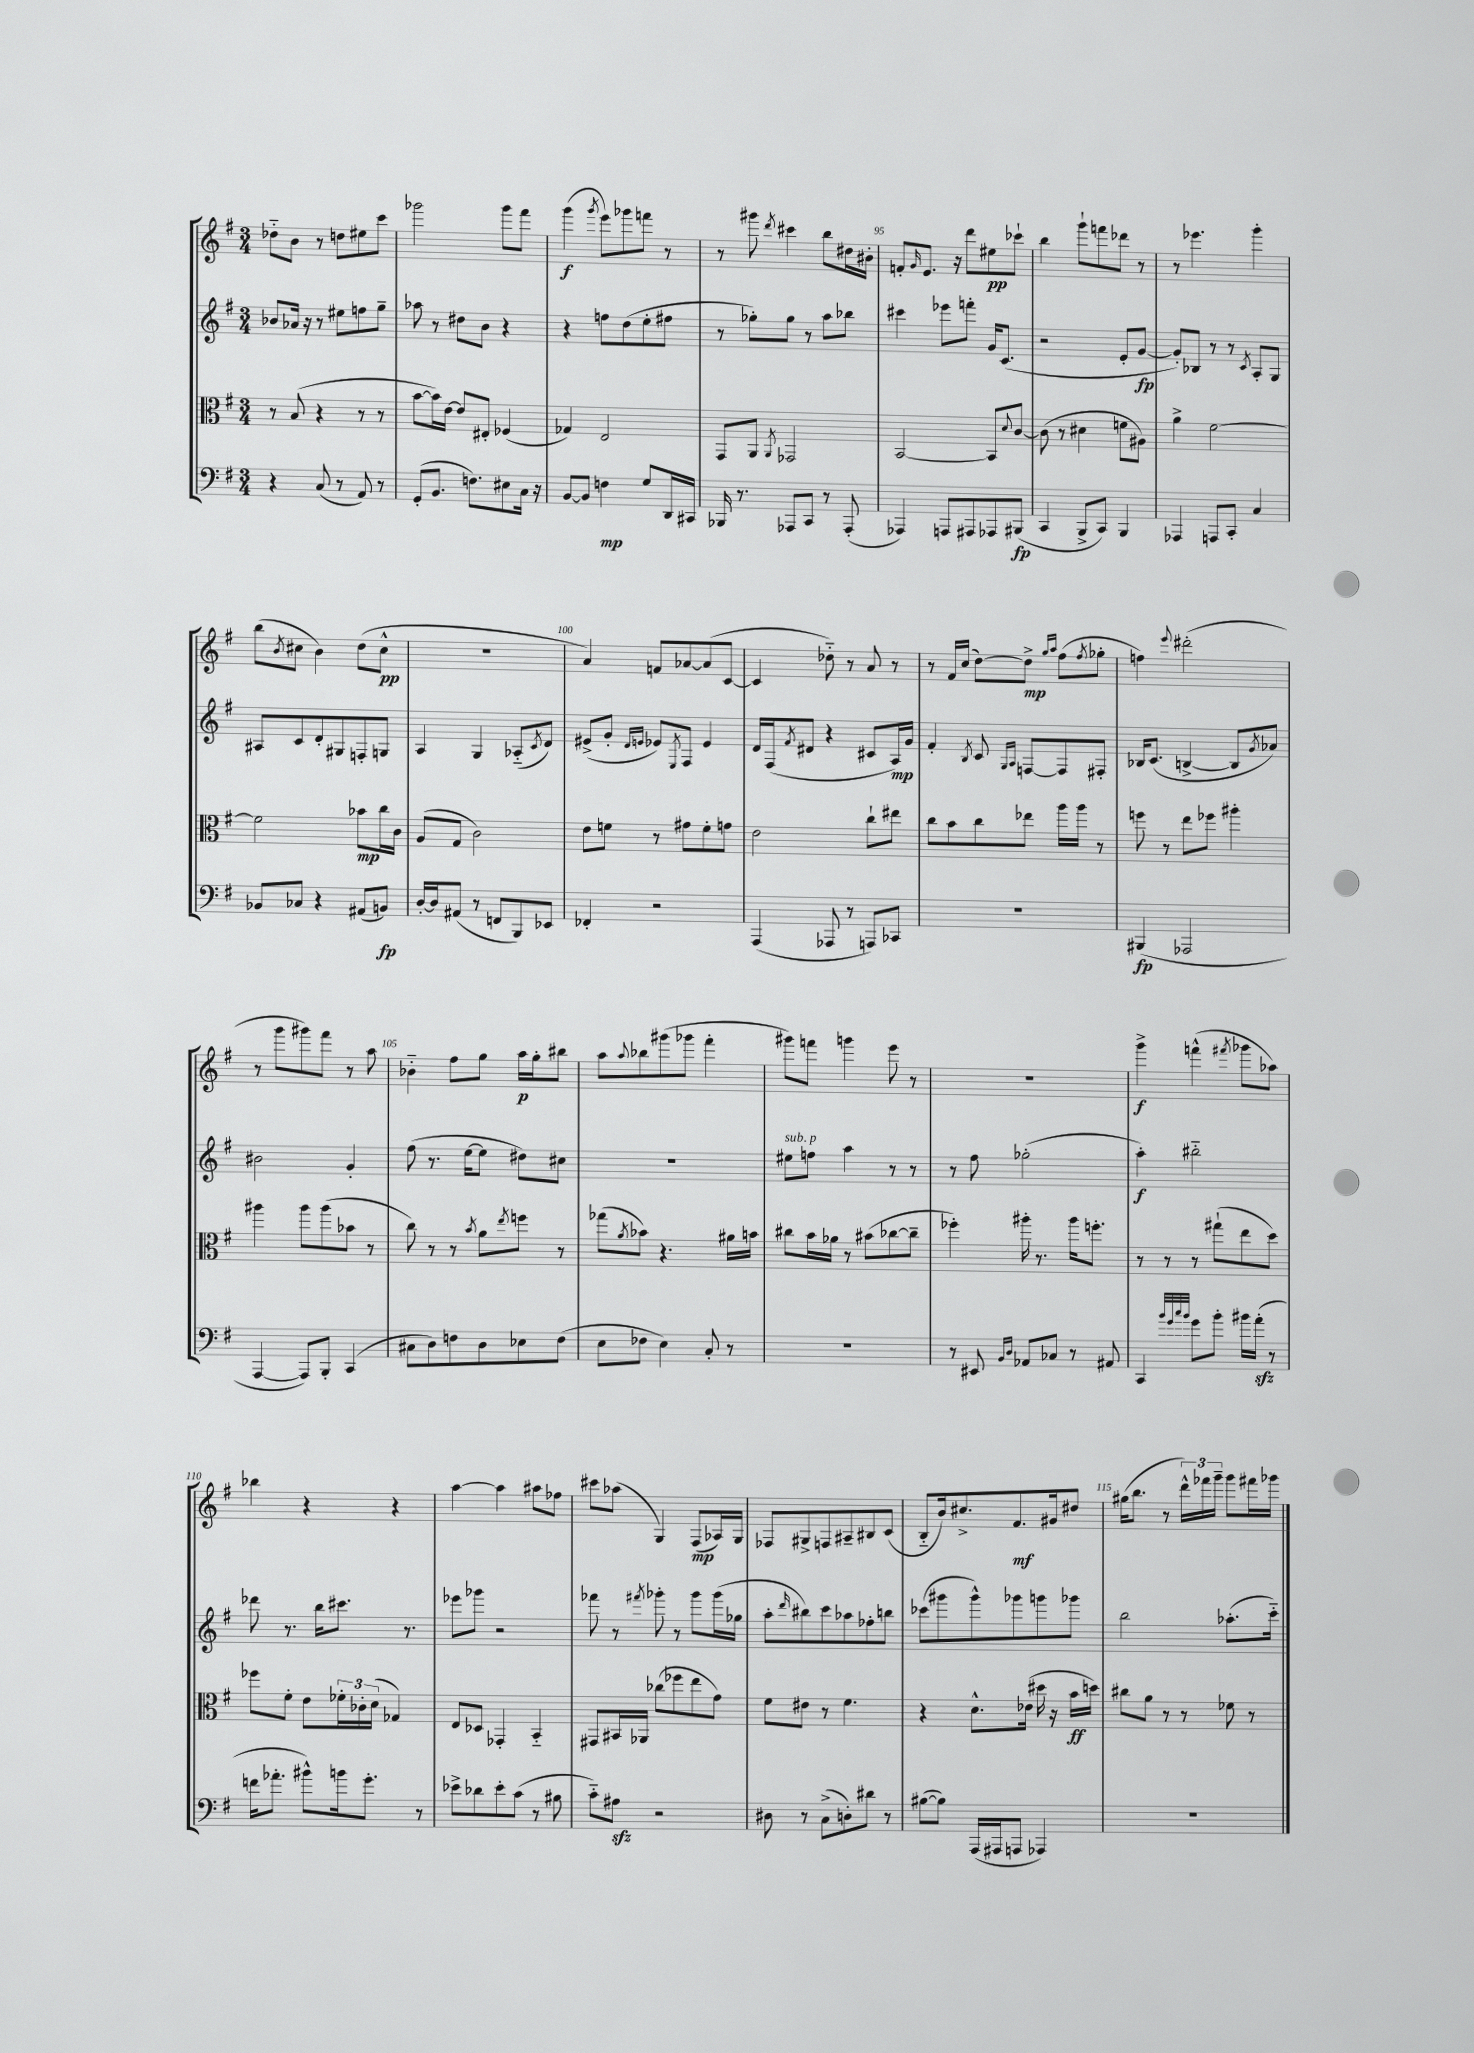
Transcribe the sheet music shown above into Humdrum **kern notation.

**kern	**dynam	**kern	**dynam	**kern	**dynam	**kern	**dynam
*part4	*part4	*part3	*part3	*part2	*part2	*part1	*part1
*staff4	*staff4	*staff3	*staff3	*staff2	*staff2	*staff1	*staff1
*clefF4	*	*clefC3	*	*clefG2	*	*clefG2	*
*k[f#]	*	*k[f#]	*	*k[f#]	*	*k[f#]	*
*M3/4	*	*M3/4	*	*M3/4	*	*M3/4	*
=91	=91	=91	=91	=91	=91	=91	=91
4r	.	8r	.	8b-X/L	.	8dd-X\L	.
.	.	(8B/	.	16a-X/Jk	.	8b\J	.
.	.	.	.	16r	.	.	.
(8C/	.	4r	.	8r	.	8r	.
8r	.	.	.	8ee#X\L	.	8ddn\L	.
8AA/)	.	8r	.	8ffn\	.	8ee#X\	.
8r	.	8r	.	8gg~\J	.	8ccc\J	.
=92	=92	=92	=92	=92	=92	=92	=92
(8GG'/L	.	[8b\L	.	8aa-X\	.	2ggg-X\	.
8.BB/J	.	16b\L])	.	8r	.	.	.
.	.	[16e\JJ	.	.	.	.	.
.	.	8e/L]	.	8dd#X\L	.	.	.
8.Fn\L)	.	.	.	.	.	.	.
.	.	8E#X'/J	.	8b\J	.	.	.
8E#X\	.	(4F-X/	.	4r	.	8ggg-\L	.
16C\Jk	.	.	.	.	.	8fff#\J	.
16r	.	.	.	.	.	.	.
=93	=93	=93	=93	=93	=93	=93	=93
[8BB/L	.	4G-X/)	.	4r	.	(4ggg\	f
8BB/J]	.	.	.	.	.	.	.
.	.	.	.	.	.	8qggg/	.
4Fn\	mp	2E/	.	8ffn\L	.	8eee\L)	.
.	.	.	.	(8dd\	.	8ggg-X\	.
8G/L	.	.	.	8ee'\	.	8fffn\J	.
16DD/L	.	.	.	8ff#X\J	.	8r	.
16CC#X/JJ	.	.	.	.	.	.	.
=94	=94	=94	=94	=94	=94	=94	=94
16BBB-X/	.	8GG/L	.	8r	.	8r	.
8.r	.	.	.	.	.	.	.
.	.	8AA/J	.	8gg-X'\L)	.	8ggg#X\	.
.	.	8qAA/	.	.	.	8qddd/	.
8AAA-X/L	.	2GG-X/	.	8gg-\J	.	4ccc#X\	.
8CC/J	.	.	.	8r	.	.	.
8r	.	.	.	8aa\L	.	8bb\L	.
(8AAA-'/	.	.	.	8bb-X\J	.	16dd#X\L	.
.	.	.	.	.	.	16b#X'\JJ	.
=95	=95	=95	=95	=95	=95	=95	=95
4AAA-X/)	.	[2BB/	.	4ccc#X\	.	8fn'/L	.
.	.	.	.	.	.	16qqg/	.
.	.	.	.	.	.	8.e/J	.
8AAAn/L	.	.	.	8eee-X\L	.	.	.
.	.	.	.	.	.	16r	.
8AAA#X/	.	.	.	8fffn'\J	.	8ddd\L	.
8AAA-X/	.	8BB/L]	.	16g/KL	.	8ee#X\	pp
.	.	.	.	(8.c/J	.	.	.
.	.	8qqd/	.	.	.	.	.
(8BBB#X/J	fp	[8c/J	.	.	.	8ccc-X`\J	.
=96	=96	=96	=96	=96	=96	=96	=96
4CC/	.	(8c\]	.	2r	.	4bb\	.
.	.	8r	.	.	.	.	.
8BBB^/L	.	4d#X\	.	.	.	8ggg`\L	.
8CC/J)	.	.	.	.	.	8fffn\	.
4BBB/	.	8fn\L	.	8e'/L	.	8ddd-X\J	.
.	.	8A#X\J)	.	[8g/J	fp	8r	.
=97	=97	=97	=97	=97	=97	=97	=97
4AAA-X/	.	4a^\	.	8g'/L])	.	8r	.
.	.	.	.	8B-X/J	.	4.eee-X\	.
8AAAn/L	.	[2f#\	.	8r	.	.	.
8CC'/J	.	.	.	8r	.	.	.
.	.	.	.	8qc/	.	.	.
4C/	.	.	.	8A'/L	.	4ggg'\	.
.	.	.	.	8G/J	.	.	.
!!LO:LB:g=z
=98	=98	=98	=98	=98	=98	=98	=98
8BB-X/L	.	2f#\]	.	8A#X/L	.	(8bb\L	.
.	.	.	.	.	.	8qb/	.
8C-X/J	.	.	.	8c/	.	8cc#X\J	.
4r	.	.	.	8d'/	.	4b\)	.
.	.	.	.	8G#X/	.	.	.
(8AA#X/L	.	8b-X\L	mp	8Fn'/	.	(8dd\L	.
8BBn/J)	fp	16cc\L	.	8Gn/J	.	8cc#^^\J	pp
.	.	16c\JJ	.	.	.	.	.
=99	=99	=99	=99	=99	=99	=99	=99
[16D'/LL	.	(8A/L	.	4A/	.	2.r	.
16D/J]	.	.	.	.	.	.	.
(8AA#X/J	.	8G/J	.	.	.	.	.
8r	.	2c\)	.	4G/	.	.	.
8FFn/L	.	.	.	.	.	.	.
8BBB/)	.	.	.	(8A-X/L	.	.	.
.	.	.	.	8qc/	.	.	.
8EE-X/J	.	.	.	8d/J)	.	.	.
=100	=100	=100	=100	=100	=100	=100	=100
4FF-X'/	.	8e\L	.	(8e#X^/L	.	4a/)	.
.	.	8fn\J	.	8g'/J	.	.	.
.	.	.	.	16qqd/LL	.	.	.
.	.	.	.	16qqen/JJ	.	.	.
2r	.	8r	.	8e-X/L)	.	8fn/L	.
.	.	.	.	8qE/	.	.	.
.	.	8g#X\L	.	8F#/J	.	[8a-X/	.
.	.	8f'\	.	4e-/	.	(8a-/]	.
.	.	8gn\J	.	.	.	[8c/J	.
=101	=101	=101	=101	=101	=101	=101	=101
(4AAA/	.	2e\	.	16d/LL	.	4c/]	.
.	.	.	.	(16F#/J	.	.	.
.	.	.	.	8qf#/	.	.	.
.	.	.	.	8d#X/J	.	.	.
8AAA-X/	.	.	.	4r	.	8dd-X\)	.
8r	.	.	.	.	.	8r	.
8AAAn/L)	.	8cc`\L	.	8c#X/L	.	8a/	.
8CC-X/J	.	8ee#X\J	.	16A/L)	mp	8r	.
.	.	.	.	16g/JJ	.	.	.
=102	=102	=102	=102	=102	=102	=102	=102
2.r	.	8cc\L	.	4f#'/	.	8r	.
.	.	8b\	.	.	.	16f#/LL	.
.	.	.	.	.	.	(16cc/JJ	.
.	.	.	.	8qB/	.	.	.
.	.	8cc\	.	8c/	.	[8dd\L)	.
.	.	.	.	16qqG/LL	.	.	.
.	.	.	.	16qqA/JJ	.	.	.
.	.	8ee-X\J	.	[8Fn/L	.	8dd^\J]	mp
.	.	.	.	.	.	16qqgg/LL	.
.	.	.	.	.	.	16qqaa/JJ	.
.	.	16aa\LL	.	8F/]	.	(8ff#\L	.
.	.	16aa\JJ	.	.	.	.	.
.	.	.	.	.	.	8qff#/	.
.	.	8r	.	8F#X'/J	.	8gg-X'\J	.
=103	=103	=103	=103	=103	=103	=103	=103
(4BBB#X/	fp	8ffn\	.	16B-X/KL	.	4ffn\)	.
.	.	.	.	(8.c/J	.	.	.
.	.	8r	.	.	.	.	.
.	.	.	.	.	.	8qqeee/	.
2AAA-X/	.	8ee\L	.	[4Bn^/	.	(2ddd#X'\	.
.	.	8ff-X\J	.	.	.	.	.
.	.	4aa#X'\	.	8B/L]	.	.	.
.	.	.	.	8qg/	.	.	.
.	.	.	.	8a-X/J)	.	.	.
!!LO:LB:g=z
=104	=104	=104	=104	=104	=104	=104	=104
[4AAA/	.	4aa#X\	.	2b#X\	.	8r	.
.	.	.	.	.	.	8ggg\L	.
8AAA/L])	.	8aa#\L	.	.	.	8ggg#X\)	.
8BBB'/J	.	(8aa#\	.	.	.	8fff#\J	.
(4CC/	.	8b-X\J	.	4g'/	.	8r	.
.	.	8r	.	.	.	8aa\	.
=105	=105	=105	=105	=105	=105	=105	=105
8C#X\L	.	8cc\)	.	(8ff#\	.	4b-X\	.
8D\)	.	8r	.	8.r	.	.	.
8Fn\	.	8r	.	.	.	8ff#\L	.
.	.	.	.	[16ee\KL	.	.	.
.	.	8qb/	.	.	.	.	.
8D\	.	8a\L	.	8ee\J]	.	8gg\J	.
.	.	8qee/	.	.	.	.	.
8E-X\	.	8ffn\J	.	8dd#X\L)	.	16aa\LL	p
.	.	.	.	.	.	16gg'\J	.
(8F\J	.	8r	.	8cc#X\J	.	8bb#X\J	.
=106	=106	=106	=106	=106	=106	=106	=106
8E\L	.	(8gg-X\L	.	2.r	.	8aa\L	.
.	.	8qa/	.	.	.	8qqaa/	.
8F-X\J	.	8b-X\J)	.	.	.	8bb-X\	.
4E\)	.	4.r	.	.	.	(8ggg#X\	.
.	.	.	.	.	.	8ggg-X\J	.
8C'/	.	.	.	.	.	4fff#'\	.
8r	.	16a#X\LL	.	.	.	.	.
.	.	16bn\JJ	.	.	.	.	.
=107	=107	=107	=107	=107	=107	=107	=107
!	!	!	!	!LO:TX:a:i:t=sub. p	!	!	!
2.r	.	8cc#X\L	.	8ee#X\L	.	8ggg#X\L)	.
.	.	16b\L	.	8ffn\J	.	8fffn\J	.
.	.	16a-X\JJ	.	.	.	.	.
.	.	8r	.	4aa\	.	4gggn\	.
.	.	(8b#X\L	.	.	.	.	.
.	.	[8cc-X\	.	8r	.	8eee\	.
.	.	8cc-~\J]	.	8r	.	8r	.
=108	=108	=108	=108	=108	=108	=108	=108
8r	.	4ff-X'\)	.	8r	.	2.r	.
8EE#X/	.	.	.	8ff#\	.	.	.
16qqBB/LL	.	.	.	.	.	.	.
16qqD/JJ	.	.	.	.	.	.	.
8AA-X/L	.	16aa#X'\	.	(2gg-X'\	.	.	.
.	.	8.r	.	.	.	.	.
8C-X/J	.	.	.	.	.	.	.
8r	.	16aa#\KL	.	.	.	.	.
.	.	8.ffn'\J	.	.	.	.	.
8AA#X/	.	.	.	.	.	.	.
=109	=109	=109	=109	=109	=109	=109	=109
4CC/	.	8r	.	4aa'\)	f	4ggg^\	f
.	.	8r	.	.	.	.	.
32qqb/LLL	.	.	.	.	.	.	.
32qqg/	.	.	.	.	.	.	.
32qqcc/	.	.	.	.	.	.	.
32qqb/JJJ	.	.	.	.	.	.	.
8g\L	.	8r	.	2bb#X\	.	(4fffn^^\	.
8b'\J	.	(8gg#X`\L	.	.	.	.	.
.	.	.	.	.	.	8qfff#X/	.
16b#X\LL	.	8ee\	.	.	.	8ggg-X\L	.
(16azz'\JJ	.	.	.	.	.	.	.
8r	.	8dd\J)	.	.	.	8aa-X\J)	.
!!LO:LB:g=z
=110	=110	=110	=110	=110	=110	=110	=110
16fn\KL	.	8ff-X\L	.	8ddd-X\	.	4bb-X\	.
8.a-X'\J	.	.	.	.	.	.	.
.	.	8f#'\J	.	8.r	.	.	.
8b#X^^\L)	.	8e\L	.	.	.	4r	.
.	.	.	.	16bb\KL	.	.	.
16bn\k	.	24f-X'\L	.	8.ccc#X\J	.	.	.
.	.	24c-X'\	.	.	.	.	.
8.g'\J	.	.	.	.	.	.	.
.	.	(24d\JJ	.	.	.	.	.
.	.	4G-X/)	.	.	.	4r	.
.	.	.	.	8.r	.	.	.
8r	.	.	.	.	.	.	.
=111	=111	=111	=111	=111	=111	=111	=111
8e-X^\L	.	8E/L	.	8eee-X\L	.	[4aa\	.
8d-X\	.	8D-X/J	.	8ggg-X\J	.	.	.
8e-'\	.	4GG-X'/	.	2r	.	4aa\]	.
(8c\J	.	.	.	.	.	.	.
8r	.	4BB/	.	.	.	8aa#X\L	.
8B#X\	.	.	.	.	.	8ff-X\J	.
=112	=112	=112	=112	=112	=112	=112	=112
8c\L)	.	8GG#X/L	.	8fff-X\	.	8ccc#X\L	.
8A#Xzz\J	.	16BB#X/L	.	8r	.	(8aa-X\J	.
.	.	16AA-X/JJ	.	.	.	.	.
.	.	.	.	8qfff#X/	.	.	.
2r	.	(8cc-X\L	.	8ggg-X'\	.	4G/)	.
.	.	8ff-X\	.	8r	.	.	.
.	.	8ee\	.	8ggg-\L	.	(8F#/L	mp
.	.	8g\J)	.	(16ggg-\L	.	16A-X/L)	.
.	.	.	.	16gg-X\JJ	.	16G/JJ	.
=113	=113	=113	=113	=113	=113	=113	=113
8D#X\	.	8f#\L	.	8aa'\L	.	8F-X/L	.
.	.	.	.	16qqddd/	.	.	.
8r	.	8e#X\J	.	8bb#X\)	.	8G#X^/	.
(8C^\L	.	8r	.	8ccc\	.	8Fn/	.
8Dn'\)	.	4.f#\	.	8aa-X\	.	8A#X~/	.
8d#X\J	.	.	.	8ff-X'\	.	8B#X/	.
8r	.	.	.	8bbn\J	.	(8c/J	.
=114	=114	=114	=114	=114	=114	=114	=114
([8B#X\L	.	4r	.	(8ccc-X\L	.	8B/L	.
8B#\J])	.	.	.	8ggg#X\	.	16b/k)	.
.	.	.	.	.	.	8.cc#X^/	.
(16AAA/LL	.	8.d^^\L	.	8ggg#^^\)	.	.	.
16AAA#X/J	.	.	.	.	.	.	.
8AAAn/J	.	.	.	8ggg-X\	.	8.f#/	mf
.	.	(16e-X\Jk	.	.	.	.	.
4AAA-X/)	.	16dd#X\	.	8gggn\	.	.	.
.	.	16r	.	.	.	16g#X/k	.
.	.	16b\LL	ff	8ggg-X\J	.	8dd#X/J	.
.	.	16ddn\JJ)	.	.	.	.	.
=115	=115	=115	=115	=115	=115	=115	=115
2.r	.	8cc#X\L	.	2bb\	.	(16gg#X\KL	.
.	.	.	.	.	.	8.bb\J	.
.	.	8a\J	.	.	.	.	.
.	.	8r	.	.	.	8r	.
.	.	8r	.	.	.	24ddd^^\LL)	.
.	.	.	.	.	.	24fff-X\	.
.	.	.	.	.	.	24ggg~\JJ	.
.	.	8f-X\	.	(8.aa-X'\L	.	8ggg\L	.
.	.	8r	.	.	.	16fff#X\L	.
.	.	.	.	16ccc\Jk)	.	16ggg-X\JJ	.
==	==	==	==	==	==	==	==
*-	*-	*-	*-	*-	*-	*-	*-
